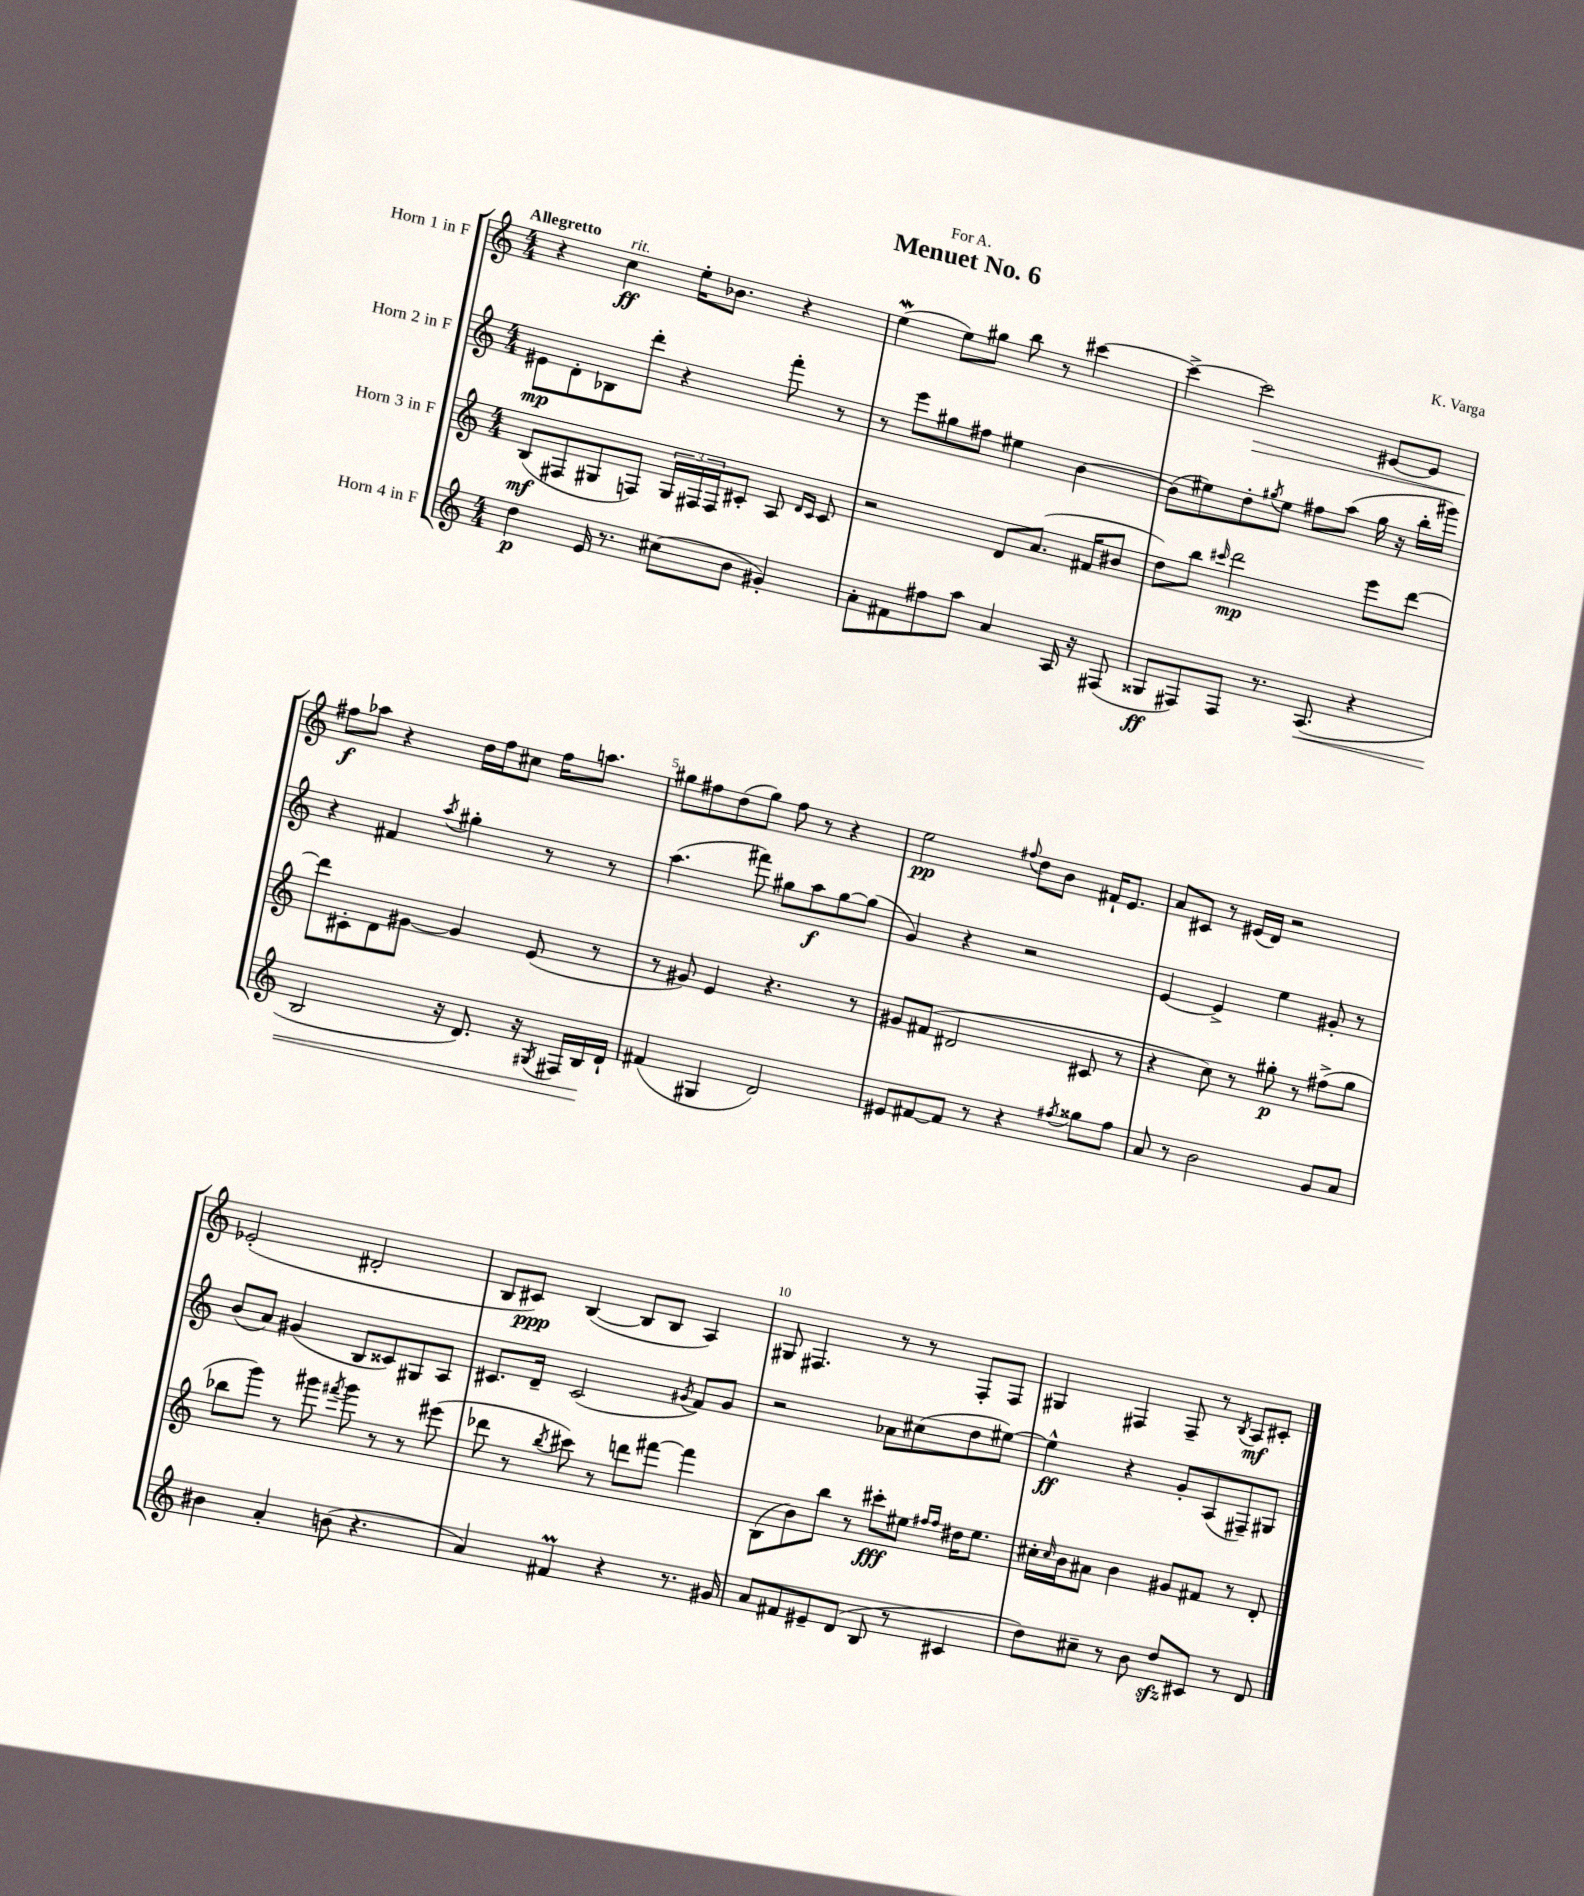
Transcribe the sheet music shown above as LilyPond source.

\header { title = "Menuet No. 6" composer = "K. Varga" dedication = "For A." }
<<
\new StaffGroup <<
\new Staff = "s0" \with { instrumentName = "Horn 1 in F" } {
    \clef treble \key c \major \numericTimeSignature \time 4/4 \tempo "Allegretto"
    r4 c''4\ff^\markup { \italic "rit." } e''16-. bes'8. r4 |
    e''4\mordent( e''8) gis''8 b''8 r8 cis'''4~ |
    cis'''4~-> cis'''2\> eis'8~ eis'8 |
    fis''8\f\! aes''8 r4 d''16 fis''16 cis''8 fis''16 a''8. |
    gis''8 fis''8 d''8( gis''8) fis''8 r8 r4 |
    e''2\pp \appoggiatura { fis''8 } d''8 b'8 fis'16-! e'8. |
    a'8 cis'8 r8 eis'16( d'16) r2 |
    ees'2-.( dis'2-. |
    b8 cis'8\ppp) b4~( b8 b8 a4) |
    gis8 fis4. r8 r8 fis8-. fis8 |
    gis4 fis4 fis8-- r8 \acciaccatura { b8 } a8\mf cis'8-. \bar "|." |
}
\new Staff = "s1" \with { instrumentName = "Horn 2 in F" } {
    \clef treble \key c \major \numericTimeSignature \time 4/4
    eis'8\mp d'8-. bes8 d'''8-. r4 f'''8-. r8 |
    r8 e'''8 gis''8 fis''8 eis''4 b'4~ |
    b'8( eis''8) d''8-. \acciaccatura { gis''8 } eis''8 fis''8 a''8( gis''16 r16 b''16-. gis'''16) |
    r4 fis'4 \acciaccatura { a''8 } gis''4-. r8 r8 |
    a''4.( fis'''8) gis''8 a''8\f gis''8~ gis''8( |
    g'4) r4 r2 |
    e'4~ e'4-> e''4 gis'8-. r8 |
    b'8( a'8) gis'4( b8 cisis'8) gis8 a8 |
    cis'8. d'16-- cis'2( \acciaccatura { gis'8 } f'8) gis'8 |
    r2 aes'8 cis''8( d''8 eis''8~) |
    eis''4-^\ff r4 g'8-. a8( fis8--) gis8 \bar "|." |
}
\new Staff = "s2" \with { instrumentName = "Horn 3 in F" } {
    \clef treble \key c \major \numericTimeSignature \time 4/4
    b8\mf( fis8 gis8 f8) \tuplet 3/2 { gis16 fis16 fis16 } cis'8-. a8 \grace { d'16 cis'16 } cis'8 |
    r2 d'8 a'8.( fis'16 bis'8 |
    d''8) b''8 \grace { cis'''16 } d'''2\mp e'''8 d'''8~ |
    d'''8 cis'8-. d'8 gis'8~ gis'4 e'8( r8 |
    r8 gis'8) e'4 r4. r8 |
    gis'8 fis'8( dis'2 cis'8 r8 |
    r4 c''8) r8 gis''8-.\p r8 fis''8->( gis''8 |
    bes''8 g'''8) r8 gis'''8 \acciaccatura { fis'''8 } gis'''8 r8 r8 eis'''8( |
    des'''8 r8 \acciaccatura { b''8 } cis'''8) r8 d'''8 fis'''8~ fis'''4 |
    b8( b'8) b''8 r8 cis'''8-.\fff eis''8 \grace { fis''16 fis''16 } dis''16 eis''8. |
    cis''16-. \grace { cis''16 } b'16 ais'8 b'4 gis'8 fis'8 r8 d'8-. \bar "|." |
}
\new Staff = "s3" \with { instrumentName = "Horn 4 in F" } {
    \clef treble \key c \major \numericTimeSignature \time 4/4
    d''4\p e'16 r8. cis''8( b'8 gis'4-.) |
    a'8-. fis'8 fis''8 a''8 a'4 a16 r16 fis8( |
    gisis8\ff fis8) fis8 r8. a8.\<( r4 |
    b2 r16 d'8.) r16 \acciaccatura { gis8 } fis16 b16\! d'16-! |
    fis'4( gis4 d'2) |
    eis'8 fis'8~ fis'8 r8 r4 \acciaccatura { fis''8 } gisis''8 fis''8 |
    a'8 r8 b'2 g'8 a'8 |
    bis'4 a'4-. b'8( r4. |
    a'4) fis'4\prall r4 r8. gis'16 |
    a'8 fis'8 eis'8-- d'8( b8 r8 cis'4 |
    d''8) cis''8-- r8 b'8 d''8\sfz cis'8 r8 d'8 \bar "|." |
}
>>
>>
\layout { \context { \Score \override BarNumber.break-visibility = ##(#f #t #t) barNumberVisibility = #(every-nth-bar-number-visible 5) } }
